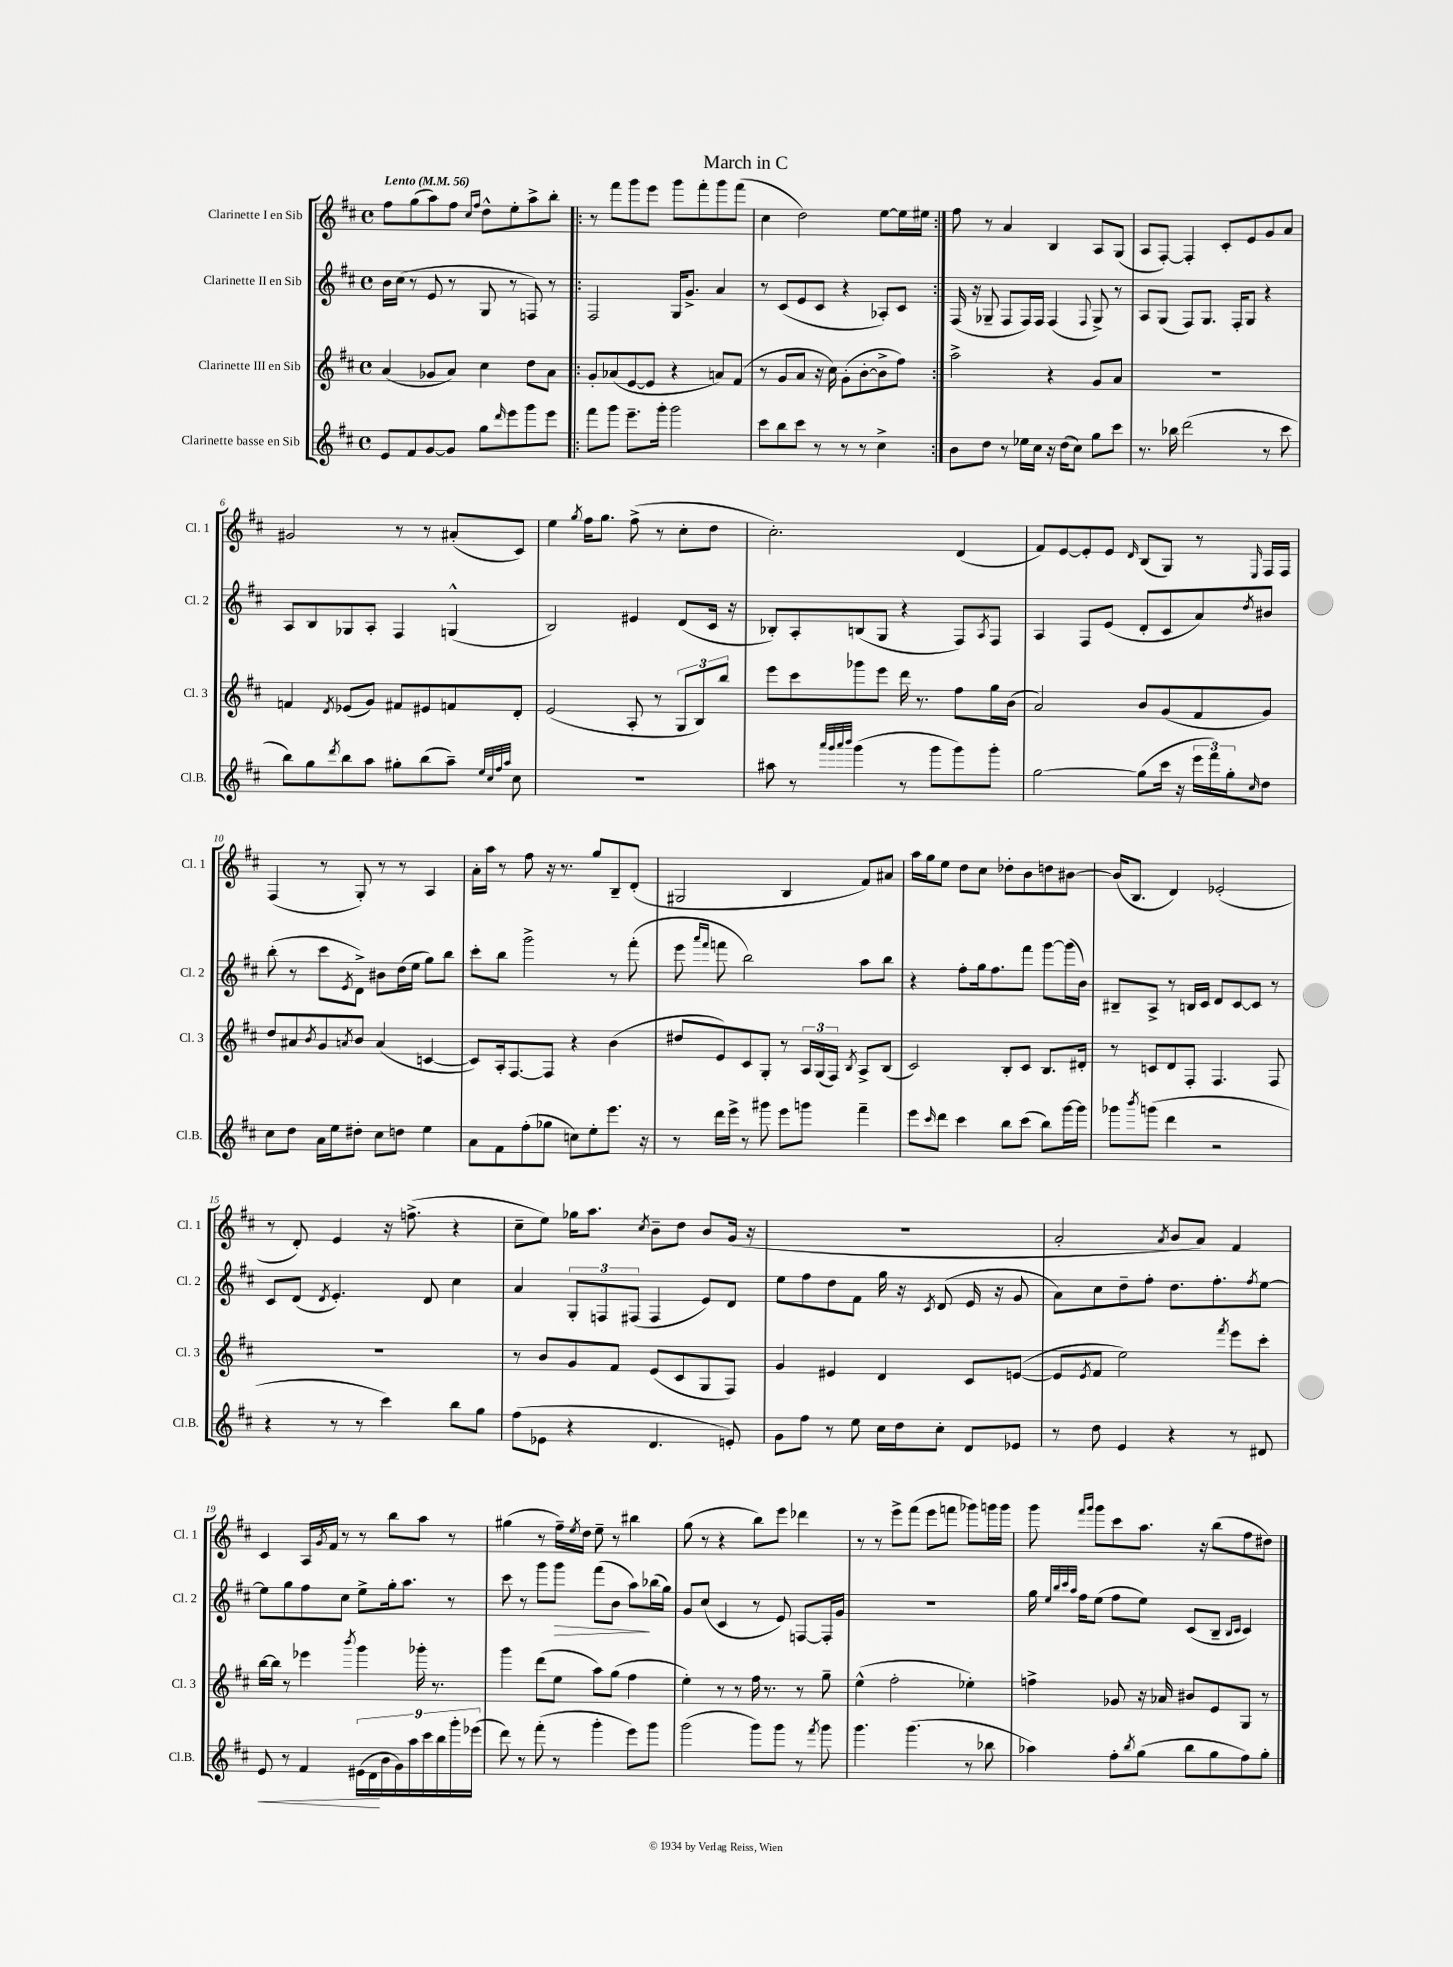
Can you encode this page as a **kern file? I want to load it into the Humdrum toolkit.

**kern	**dynam	**kern	**kern	**dynam	**kern
*part4	*part4	*part3	*part2	*part2	*part1
*staff4	*staff4	*staff3	*staff2	*staff2	*staff1
*I"Clarinette basse en Sib	*	*I"Clarinette III en Sib	*I"Clarinette II en Sib	*	*I"Clarinette I en Sib
*I'Cl.B.	*	*I'Cl. 3	*I'Cl. 2	*	*I'Cl. 1
*clefG2	*	*clefG2	*clefG2	*	*clefG2
*k[f#c#]	*	*k[f#c#]	*k[f#c#]	*	*k[f#c#]
*M4/4	*	*M4/4	*M4/4	*	*M4/4
*met(c)	*	*met(c)	*met(c)	*	*met(c)
*MM56	*	*MM56	*MM56	*	*MM56
=1	=1	=1	=1	=1	=1
!	!	!	!	!	!LO:TX:a:B:t=Lento
8e/L	.	(4a/	16b\LL	.	8ff#\L
.	.	.	(16cc#\JJ	.	.
8f#/	.	.	8r	.	(8gg\
[8g/	.	8g-X/L	8e/	.	8aa\)
8g/J]	.	8a/J)	8r	.	8ff#\J
.	.	.	.	.	16qqcc#/LL
.	.	.	.	.	16qqff#/JJ
8gg\L	.	4cc#\	8G/	.	8dd^^\L
16qqddd/	.	.	.	.	.
8eee\	.	.	8r	.	8ee'\
8ggg\	.	8dd\L	8Fn/)	.	8aa^\
8eee\J	.	8a\J	8r	.	8bb'\J
=2!|:	=2!|:	=2!|:	=2!|:	=2!|:	=2!|:
8fff#\L	.	8g'/L	2F#/	.	8r
8ggg\J	.	(8a-X/	.	.	8fff#\L
8.eee~\L	.	[8e/	.	.	8ggg\
.	.	8e/J]	.	.	8eee\J
16ggg'\Jk	.	.	.	.	.
2ggg\	.	4r	16G/KL	.	8ggg\L
.	.	.	8.g^/J	.	.
.	.	.	.	.	8fff#'\
.	.	8an/L)	4a/	.	8ggg\
.	.	(8f#/J	.	.	(8fff#\J
=3	=3	=3	=3	=3	=3
8ccc#\L	.	8r	8r	.	4cc#\
8bb\	.	8g/L	(8c#/L	.	.
8ccc#\J	.	8a/J	8e/	.	2dd\)
8r	.	16r	8c#/J	.	.
.	.	16cc#\)	.	.	.
8r	.	(8g'\L	4r	.	.
8r	.	[8b'\	.	.	.
4cc#^\	.	8b^\]	8A-X'/L)	.	[8ee\L
.	.	8ff#\J)	8c#/J	.	16ee\L]
.	.	.	.	.	16ee#X\JJ
=4:|!	=4:|!	=4:|!	=4:|!	=4:|!	=4:|!
8b\L	.	2aa^\	(16F#/	.	8ff#\
.	.	.	16r	.	.
8dd\J	.	.	8G-X~/	.	8r
8r	.	.	8F#/L	.	4a/
16ee-X\LL	.	.	16F#/L)	.	.
16cc#\JJ	.	.	16F#/JJ	.	.
16r	.	4r	(4F#/	.	4B/
(16dd\KL	.	.	.	.	.
8cc#\J)	.	.	.	.	.
.	.	.	8qqF#/	.	.
8gg\L	.	8g/L	8G-^/)	.	8A/L
8ccc#\J	.	8a/J	8r	.	(8G/J
=5	=5	=5	=5	=5	=5
8.r	.	1r	8A/L	.	8A/L
.	.	.	(8G/J	.	[8F#'/J)
16bb-X\	.	.	.	.	.
(2ddd\	.	.	8F#/L)	.	4F#'/]
.	.	.	8.G/J	.	.
.	.	.	.	.	8c#'/L
.	.	.	16F#'/KL	.	.
.	.	.	8G/J	.	8e/
8r	.	.	4r	.	8g/
8ccc#\	.	.	.	.	8a/J
!!LO:LB:g=z
=6	=6	=6	=6	=6	=6
8bb\L)	.	4fn/	8A/L	.	2g#X/
8gg\	.	.	8B/	.	.
8qddd/	.	8qd/	.	.	.
8bb\	.	(8e-X/L	8G-X/	.	.
8aa\J	.	8g/J)	8A'/J	.	.
8gg#X'\L	.	8f#X/L	4F#/	.	8r
(8bb\	.	8e#X/	.	.	8r
8aa~\J)	.	8fn/	(4Gn^^/	.	(8a#X'/L
32qqee/LLL	.	.	.	.	.
32qqcc#/	.	.	.	.	.
32qqff#/	.	.	.	.	.
32qqaa/JJJ	.	.	.	.	.
8cc#\	.	8d'/J	.	.	8c#/J)
=7	=7	=7	=7	=7	=7
1r	.	(2e/	2B/)	.	4ee\
.	.	.	.	.	8qgg/
.	.	.	.	.	16ff#\KL
.	.	.	.	.	8.gg\J
.	.	8A'/	4e#X/	.	(8ff#^\
.	.	8r	.	.	8r
.	.	12G/L	(8d/L	.	8cc#'\L
.	.	12B/)	.	.	.
.	.	.	16c#/Jk	.	8dd\J
.	.	12bb/J	.	.	.
.	.	.	16r	.	.
=8	=8	=8	=8	=8	=8
8aa#X\	.	8eee\L	8B-X'/L)	.	2.cc#'\)
8r	.	8ccc#\	8A'/	.	.
32qqaaa/LLL	.	.	.	.	.
32qqggg/	.	.	.	.	.
32qqaaa/	.	.	.	.	.
32qqbbb/JJJ	.	.	.	.	.
(4ggg\	.	8ggg-X\	(8Bn/	.	.
.	.	8eee\J	8G/J	.	.
8r	.	16ddd\	4r	.	.
.	.	8.r	.	.	.
8ggg\L	.	.	.	.	.
8ggg\)	.	8ff#\L	8F#/L)	.	(4d/
.	.	.	8qA/	.	.
8ggg'\J	.	16gg\L	8F#/J	.	.
.	.	(16b\JJ	.	.	.
=9	=9	=9	=9	=9	=9
[2gg\	.	2a/)	4A/	.	8f#/L)
.	.	.	.	.	[8e/
.	.	.	8F#/L	.	8e'/]
.	.	.	(8e/J	.	8e/J
.	.	.	.	.	16qqd/
(8gg\L]	.	8b/L	8d'/L	.	(8B/L
16ccc#\Jk	.	(8g/	8c#/	.	8G/J)
16r	.	.	.	.	.
24eee\LL	.	8f#/	8a/)	.	8r
24fff#\)	.	.	.	.	.
24gg'\J	.	.	.	.	.
16qqcc#/	.	.	8qdd/	.	16qqE/
8dd\J	.	8g/J)	8b#X/J	.	16F#/LL
.	.	.	.	.	16F#/JJ
!!LO:LB:g=z
=10	=10	=10	=10	=10	=10
8cc#\L	.	8dd/L	(8bb'\	.	(4F#/
8dd\J	.	8a#X/	8r	.	.
.	.	8qb/	.	.	.
16a\LL	.	8g/	8ccc#\L	.	8r
16ee\J	.	.	.	.	.
.	.	8qan/	8qe/	.	.
8dd#X'\J	.	8b/J	8d^\J)	.	8G'/)
8cc#\L	.	(4a/	8b#X\L	.	8r
8ddn\J	.	.	(16dd\L	.	8r
.	.	.	16ee\JJ	.	.
4ee\	.	[4cn/	8gg\L)	.	4A/
.	.	.	8bb\J	.	.
=11	=11	=11	=11	=11	=11
8a\L	.	8c/L])	8ccc#'\L	.	16a'\LL
.	.	.	.	.	16aa\JJ
8f#\	.	16A'/k	8bb\J	.	8r
.	.	[8.F#/	.	.	.
(8ff#'\	.	.	2ggg^\	.	8ff#\
8gg-X\J	.	8F#/J]	.	.	16r
.	.	.	.	.	8.r
8ccn\L)	.	4r	.	.	.
8ee'\	.	.	.	.	8gg/L
8.eee\J	.	(4b\	8r	.	8B~/
.	.	.	(8fff#'\	.	(8d'/J
16r	.	.	.	.	.
=12	=12	=12	=12	=12	=12
8r	.	8dd#X/L	8eee\	.	2G#X/
.	.	.	16qqaaa/LL	.	.
.	.	.	16qqfff#/JJ	.	.
16ddd\LL	.	8e/)	8fffn\	.	.
16eee^\JJ	.	.	.	.	.
8r	.	8c#/	2bb\)	.	.
8ggg#X\	.	8G'/J	.	.	.
8eee\L	.	8r	.	.	4B/
8gggn\J	.	24A/LL	.	.	.
.	.	(24G/	.	.	.
.	.	24F#/JJ)	.	.	.
.	.	8qB/	.	.	.
4fff#~\	.	8A^/L	8aa\L	.	8f#/L)
.	.	(8B/J	8bb\J	.	8a#X/J
=13	=13	=13	=13	=13	=13
8eee\L	.	2c#/)	4r	.	16aa\LL
.	.	.	.	.	16gg\J
16qqccc#/	.	.	.	.	.
8ddd\J	.	.	.	.	8ee\J
4ccc#\	.	.	8ff#'\L	.	8dd\L
.	.	.	16gg\k	.	8cc#\J
.	.	.	8.ff#\	.	.
8bb\L	.	8B'/L	.	.	8dd-X'\L
(8ccc#\J	.	8c#/J	8fff#\J	.	8b\
8bb\L)	.	8.B/L	[8ggg\L	.	8ddn\
[16ggg\L	.	.	(16ggg\L]	.	[8b#X\J
16ggg\JJ]	.	16d#X'/Jk	16b\JJ)	.	.
=14	=14	=14	=14	=14	=14
8ggg-X\L	.	8r	8B#X~/L	.	(16b#/KL]
.	.	.	.	.	8.B/J
8qbbb/	.	.	.	.	.
(8gggn\J	.	8cn/L	8A^/J	.	.
4ddd\	.	8d/	8r	.	4d/)
.	.	8F#'/J	16Bn/LL	.	.
.	.	.	16c#/JJ	.	.
2r	.	4.F#/	8d/L	.	(2e-X'/
.	.	.	[8c#/	.	.
.	.	.	8c#/J]	.	.
.	.	8F#/	8r	.	.
!!LO:LB:g=z
=15	=15	=15	=15	=15	=15
4r	.	1r	8c#/L	.	8r
.	.	.	(8d/J	.	8d'/)
.	.	.	8qd/	.	.
8r	.	.	4.e'/)	.	4e/
8r	.	.	.	.	.
4ccc#\)	.	.	.	.	16r
.	.	.	.	.	(8.ffn^\
.	.	.	8d/	.	.
8bb\L	.	.	4cc#\	.	4r
8gg\J	.	.	.	.	.
=16	=16	=16	=16	=16	=16
(8ff#\L	.	8r	4a/	.	8cc#~\L
8e-X\J	.	8b/L	.	.	8ee\J)
4r	.	8g/	12G'/L	.	16gg-X\KL
.	.	.	.	.	8.aa\J
.	.	.	12Fn/	.	.
.	.	8f#/J	.	.	.
.	.	.	(12F#X/J	.	.
.	.	.	.	.	8qcc#/
4.d/	.	(8e/L	4F#/	.	8b~\L
.	.	8c#/	.	.	8dd\J
.	.	8G/	8e/L)	.	8b/L
8en'/)	.	8F#/J)	8d/J	.	(16g/Jk
.	.	.	.	.	16r
=17	=17	=17	=17	=17	=17
8g\L	.	4g/	8ee\L	.	1r
8ff#\J	.	.	8ff#\	.	.
8r	.	4e#X/	8dd\	.	.
8ee\	.	.	8f#\J	.	.
16cc#\LL	.	4d/	16gg\	.	.
16dd\J	.	.	16r	.	.
.	.	.	8qc#/	.	.
8cc#'\J	.	.	(8d/	.	.
8d/L	.	8c#/L	16e/	.	.
.	.	.	16r	.	.
8e-X/J	.	([8en/J	8g/	.	.
=18	=18	=18	=18	=18	=18
8r	.	8e/L]	8a\L)	.	2a'/
.	.	8qe/	.	.	.
8dd\	.	8f#/J	8cc#\	.	.
4e/	.	2ee\)	8dd~\	.	.
.	.	.	8ff#'\J	.	.
.	.	.	.	.	8qa/
4r	.	.	8.dd\L	.	8b/L
.	.	.	.	.	8a/J)
.	.	.	8.ff#'\	.	.
.	.	8qfff#/	.	.	.
8r	.	8eee\L	.	.	4f#/
.	.	.	8qff#/	.	.
8d#X/	.	8ccc#'\J	[8ee\J	.	.
!!LO:LB:g=z
=19	=19	=19	=19	=19	=19
!	!LO:HP:b	!	!	!	!
8e/	<	[16bb\LL	8ee\L]	.	4c#/
.	.	16bb\JJ]	.	.	.
8r	.	8r	8gg\	.	.
4f#/	.	4eee-X\	8ff#\	.	16A/LL
.	.	.	.	.	8qg/
.	.	.	.	.	16f#/JJ
.	.	.	8cc#\J	.	8r
.	.	8qbbb/	.	.	.
(18e#X\LL	.	4ggg\	8ee^\L	.	8r
18d\	.	.	.	.	.
18b\	[	.	.	.	.
.	.	.	16gg'\k	.	8bb\L
18g\)	.	.	.	.	.
.	.	.	8.aa\J	.	.
18aa\	.	.	.	.	.
.	.	16ggg-X'\	.	.	8aa\J
18ccc#\	.	.	.	.	.
.	.	8.r	.	.	.
18bb\	.	.	.	.	.
.	.	.	8r	.	8r
18ggg'\	.	.	.	.	.
(18eee-X\JJ	.	.	.	.	.
=20	=20	=20	=20	=20	=20
8ddd\)	.	4ggg\	8ccc#\	.	(4gg#X\
8r	.	.	8r	.	.
(8fff#'\	.	(8ddd\L	8ggg\L	.	8r
!	!	!	!	!LO:HP:b	!
8r	.	8ee\J	8ggg\J	>	16ff#~\LL)
.	.	.	.	.	8qee/
.	.	.	.	.	16dd\JJ
4ggg'\	.	8aa\L)	(8fff#\L	.	8ee~\
.	.	(8gg\J	8b\J	.	8r
8eee\L)	.	4ff#\	8aa\L)	.	4bb#X\
8ggg\J	.	.	(16bb-X\L	]	.
.	.	.	16gg\JJ)	.	.
=21	=21	=21	=21	=21	=21
(2ggg\	.	4ee'\)	8g/L	.	(8gg\
.	.	.	(8cc#/J	.	8r
.	.	8r	4c#/	.	4r
.	.	8r	.	.	.
8ggg\L)	.	16ff#\	8r	.	8bb\L)
.	.	8.r	.	.	.
8ggg\J	.	.	8e/)	.	8eee\J
8r	.	8r	[8Fn/L	.	4ddd-X\
8qfff#/	.	.	.	.	.
8ggg\	.	8gg~\	16F'/L]	.	.
.	.	.	16g/JJ	.	.
=22	=22	=22	=22	=22	=22
4.ggg\	.	(4ee^^\	1r	.	8r
.	.	.	.	.	8r
.	.	2ff#'\	.	.	8eee^\L
(4.ggg\	.	.	.	.	(8fff#\J
.	.	.	.	.	8eee\L
.	.	.	.	.	8fffn\J
8r	.	4ee-X'\)	.	.	8ggg-X\L)
8bb-X\	.	.	.	.	16gggn\L
.	.	.	.	.	16ggg\JJ
=23	=23	=23	=23	=23	=23
4aa-X\)	.	4ffn^\	16gg\	.	8ggg\
.	.	.	32qqee/LLL	.	.
.	.	.	32qqbb/	.	.
.	.	.	32qqccc#/	.	.
.	.	.	32qqaa/JJJ	.	.
.	.	.	16ff#\KL	.	.
.	.	.	.	.	16qqfff#/LL
.	.	.	.	.	16qqggg/JJ
.	.	.	(8ee\J	.	8ggg\L
8ff#'\L	.	8g-X/	8ff#\L	.	8ccc#\
8qbb/	.	.	.	.	.
(8gg\J	.	16r	8ee\J)	.	8.aa\J
.	.	16a-X/	.	.	.
8bb\L	.	8b#X/L	(8c#/L	.	.
.	.	.	.	.	16r
8gg\	.	8e/	8B~/J	.	(8bb\L
.	.	.	16qqB/LL	.	.
.	.	.	16qqc#/JJ	.	.
8ff#\)	.	8G/J	4c#/)	.	8ff#\
8gg'\J	.	8r	.	.	8dd#X\J)
==	==	==	==	==	==
*-	*-	*-	*-	*-	*-
